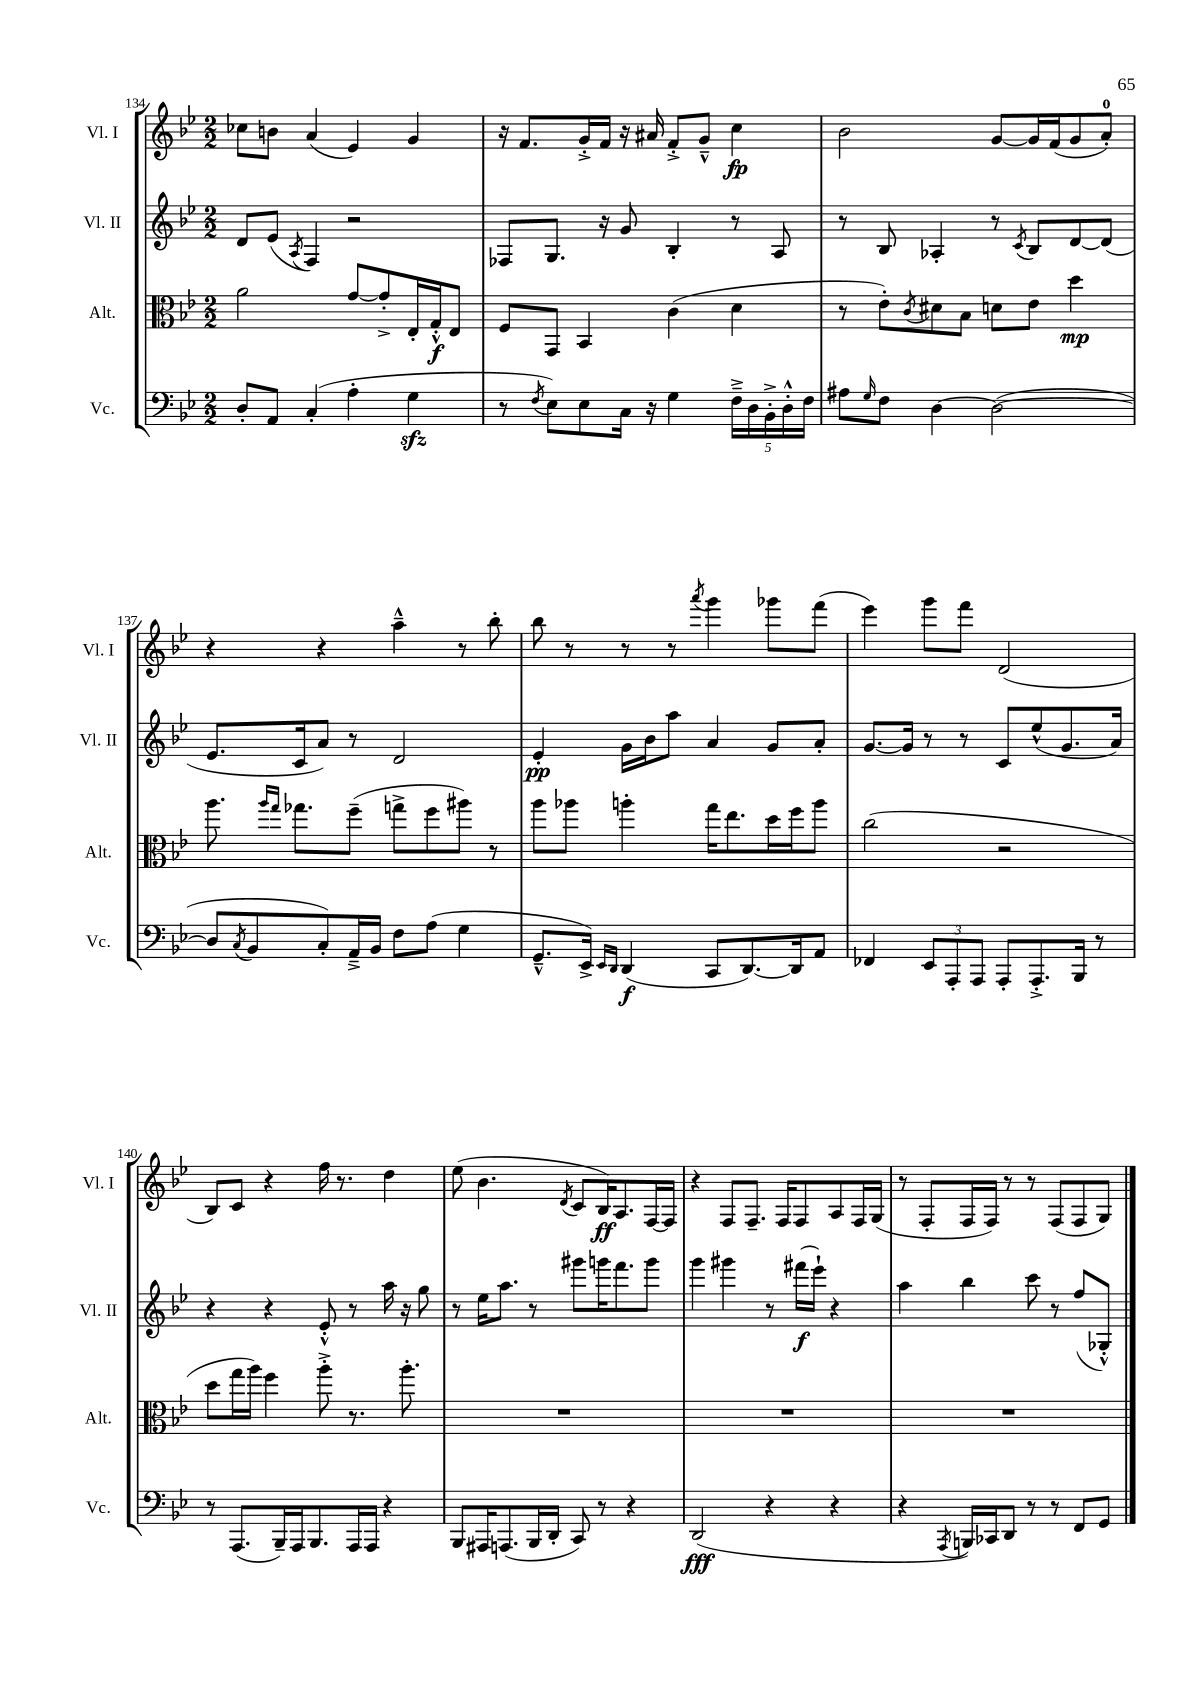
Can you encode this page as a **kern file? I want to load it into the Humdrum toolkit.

**kern	**dynam	**kern	**dynam	**kern	**dynam	**kern	**dynam
*part4	*part4	*part3	*part3	*part2	*part2	*part1	*part1
*staff4	*staff4	*staff3	*staff3	*staff2	*staff2	*staff1	*staff1
*I"Vc.	*	*I"Alt.	*	*I"Vl. II	*	*I"Vl. I	*
*I'Vc.	*	*I'Alt.	*	*I'Vl. II	*	*I'Vl. I	*
*clefF4	*	*clefC3	*	*clefG2	*	*clefG2	*
*k[b-e-]	*	*k[b-e-]	*	*k[b-e-]	*	*k[b-e-]	*
*M2/2	*	*M2/2	*	*M2/2	*	*M2/2	*
=134	=134	=134	=134	=134	=134	=134	=134
8D'/L	.	2a\	.	8d/L	.	8cc-X\L	.
8AA/J	.	.	.	(8e-/J	.	8bn\J	.
.	.	.	.	8qA/	.	.	.
(4C'/	.	.	.	4F/)	.	(4a/	.
4A'\	.	[8g/L	.	2r	.	4e-/)	.
.	.	8g'^/]	.	.	.	.	.
4Gzz\	.	16E-'/L	.	.	.	4g/	.
.	.	16G'^^/J	f	.	.	.	.
.	.	8E-/J	.	.	.	.	.
=135	=135	=135	=135	=135	=135	=135	=135
8r	.	8F/L	.	8F-X/L	.	16r	.
.	.	.	.	.	.	8.f/L	.
8qF/	.	.	.	.	.	.	.
8E-\L)	.	8GG/J	.	8.G/J	.	.	.
8E-\	.	4BB-/	.	.	.	16g'^/L	.
.	.	.	.	16r	.	16f/JJ	.
16C\Jk	.	.	.	8g/	.	16r	.
16r	.	.	.	.	.	16a#X/	.
4G\	.	(4c\	.	4B-'/	.	8f'^/L	.
.	.	.	.	.	.	8g~^^/J	.
20F~^\LL	.	4d\	.	8r	.	4cc\	fp
20D\	.	.	.	.	.	.	.
20BB-'^\	.	.	.	.	.	.	.
.	.	.	.	8A/	.	.	.
20D'^^\	.	.	.	.	.	.	.
20F\JJ	.	.	.	.	.	.	.
=136	=136	=136	=136	=136	=136	=136	=136
8A#X\L	.	8r	.	8r	.	2b-\	.
16qqG/	.	.	.	.	.	.	.
8F\J	.	8e-'\L)	.	8B-/	.	.	.
.	.	8qc/	.	.	.	.	.
[4D\	.	8d#X\	.	4A-X'/	.	.	.
.	.	8B-\J	.	.	.	.	.
(2D\_	.	8dn\L	.	8r	.	[8g/L	.
.	.	.	.	8qc/	.	.	.
.	.	8e-\J	.	8B-/L	.	16g/L]	.
.	.	.	.	.	.	(16f/J	.
.	.	4dd\	mp	[8d/	.	8g/	.
.	.	.	.	(8d/J]	.	8a'/J)	.
!!LO:LB:g=z
=137	=137	=137	=137	=137	=137	=137	=137
8D/L]	.	8.aa\	.	8.e-/L	.	4r	.
8qC/	.	.	.	.	.	.	.
8BB-/	.	.	.	.	.	.	.
.	.	16qqaa/LL	.	.	.	.	.
.	.	16qqgg/JJ	.	.	.	.	.
.	.	8.gg-X\L	.	16c/k	.	.	.
8C'/)	.	.	.	8a/J)	.	4r	.
16AA~^/L	.	(8ff~\J	.	8r	.	.	.
16BB-/JJ	.	.	.	.	.	.	.
8F\L	.	8ggn^\L	.	2d/	.	4aa~^^\	.
(8A\J	.	8ff\	.	.	.	.	.
4G\	.	8aa#X\J)	.	.	.	8r	.
.	.	8r	.	.	.	8bb-'\	.
=138	=138	=138	=138	=138	=138	=138	=138
8.GG~^^/L	.	8aa\L	.	4e-'/	pp	8bb-\	.
.	.	8aa-X\J	.	.	.	8r	.
16EE-^/Jk)	.	.	.	.	.	.	.
16qqEE-/LL	.	.	.	.	.	.	.
16qqDD/JJ	.	.	.	.	.	.	.
(4DD/	f	4aan'\	.	16g\LL	.	8r	.
.	.	.	.	16b-\J	.	.	.
.	.	.	.	8aa\J	.	8r	.
.	.	.	.	.	.	8qaaa/	.
8CC/L	.	16gg\KL	.	4a/	.	4ggg\	.
.	.	8.ee-\	.	.	.	.	.
[8.DD/)	.	.	.	.	.	.	.
.	.	16dd\L	.	8g/L	.	8ggg-X\L	.
16DD/k]	.	16ff\J	.	.	.	.	.
8AA/J	.	8aa\J	.	8a'/J	.	(8fff\J	.
=139	=139	=139	=139	=139	=139	=139	=139
4FF-X/	.	(2cc\	.	[8.g/L	.	4eee-\)	.
.	.	.	.	16g/Jk]	.	.	.
12EE-/L	.	.	.	8r	.	8ggg\L	.
12AAA'/	.	.	.	.	.	.	.
.	.	.	.	8r	.	8fff\J	.
12AAA/J	.	.	.	.	.	.	.
8AAA'/L	.	2r	.	8c/L	.	(2d/	.
8.AAA'^/	.	.	.	(8ee-^^/	.	.	.
.	.	.	.	8.g/	.	.	.
16BBB-/Jk	.	.	.	.	.	.	.
8r	.	.	.	.	.	.	.
.	.	.	.	16a/Jk)	.	.	.
!!LO:LB:g=z
=140	=140	=140	=140	=140	=140	=140	=140
8r	.	8dd\L	.	4r	.	8B-/L)	.
(8.AAA/L	.	16gg\L	.	.	.	8c/J	.
.	.	16aa\JJ)	.	.	.	.	.
.	.	4ff\	.	4r	.	4r	.
16BBB-~/L)	.	.	.	.	.	.	.
16AAA/J	.	.	.	.	.	.	.
8.BBB-/	.	.	.	.	.	.	.
.	.	8aa'^\	.	8e-'^^/	.	16ff\	.
.	.	.	.	.	.	8.r	.
16AAA/L	.	8.r	.	8r	.	.	.
16AAA/JJ	.	.	.	.	.	.	.
4r	.	.	.	16aa\	.	4dd\	.
.	.	8.aa'\	.	16r	.	.	.
.	.	.	.	8gg\	.	.	.
=141	=141	=141	=141	=141	=141	=141	=141
8BBB-/L	.	1r	.	8r	.	(8ee-\	.
16AAA#X/K	.	.	.	16ee-\KL	.	4.b-\	.
(8.AAAn/	.	.	.	8.aa\J	.	.	.
16BBB-/L	.	.	.	8r	.	.	.
16DD'/JJ	.	.	.	.	.	.	.
.	.	.	.	.	.	8qd/	.
8CC/)	.	.	.	8ggg#X\L	.	8c/L	.
8r	.	.	.	16gggn\K	.	16B-/K)	ff
.	.	.	.	8.fff\	.	8.A/	.
4r	.	.	.	.	.	.	.
.	.	.	.	8ggg\J	.	[16F/L	.
.	.	.	.	.	.	16F/JJ]	.
=142	=142	=142	=142	=142	=142	=142	=142
(2DD/	fff	1r	.	4ggg\	.	4r	.
.	.	.	.	4ggg#X\	.	8F/L	.
.	.	.	.	.	.	8.F~/J	.
4r	.	.	.	8r	.	.	.
.	.	.	.	.	.	16F/KL	.
.	.	.	.	(16fff#X\LL	f	8F/	.
.	.	.	.	16eee-`\JJ)	.	.	.
4r	.	.	.	4r	.	8A/	.
.	.	.	.	.	.	16F/L	.
.	.	.	.	.	.	(16G/JJ	.
=143	=143	=143	=143	=143	=143	=143	=143
4r	.	1r	.	4aa\	.	8r	.
.	.	.	.	.	.	8F'/L	.
8qAAA/	.	.	.	.	.	.	.
16BBBn/LL)	.	.	.	4bb-\	.	16F/L	.
16CC-X/J	.	.	.	.	.	16F/JJ)	.
8DD/J	.	.	.	.	.	8r	.
8r	.	.	.	8ccc\	.	8r	.
8r	.	.	.	8r	.	(8F/L	.
8FF/L	.	.	.	(8ff/L	.	8F/	.
8GG/J	.	.	.	8G-X'^^/J)	.	8G/J)	.
==	==	==	==	==	==	==	==
*-	*-	*-	*-	*-	*-	*-	*-
